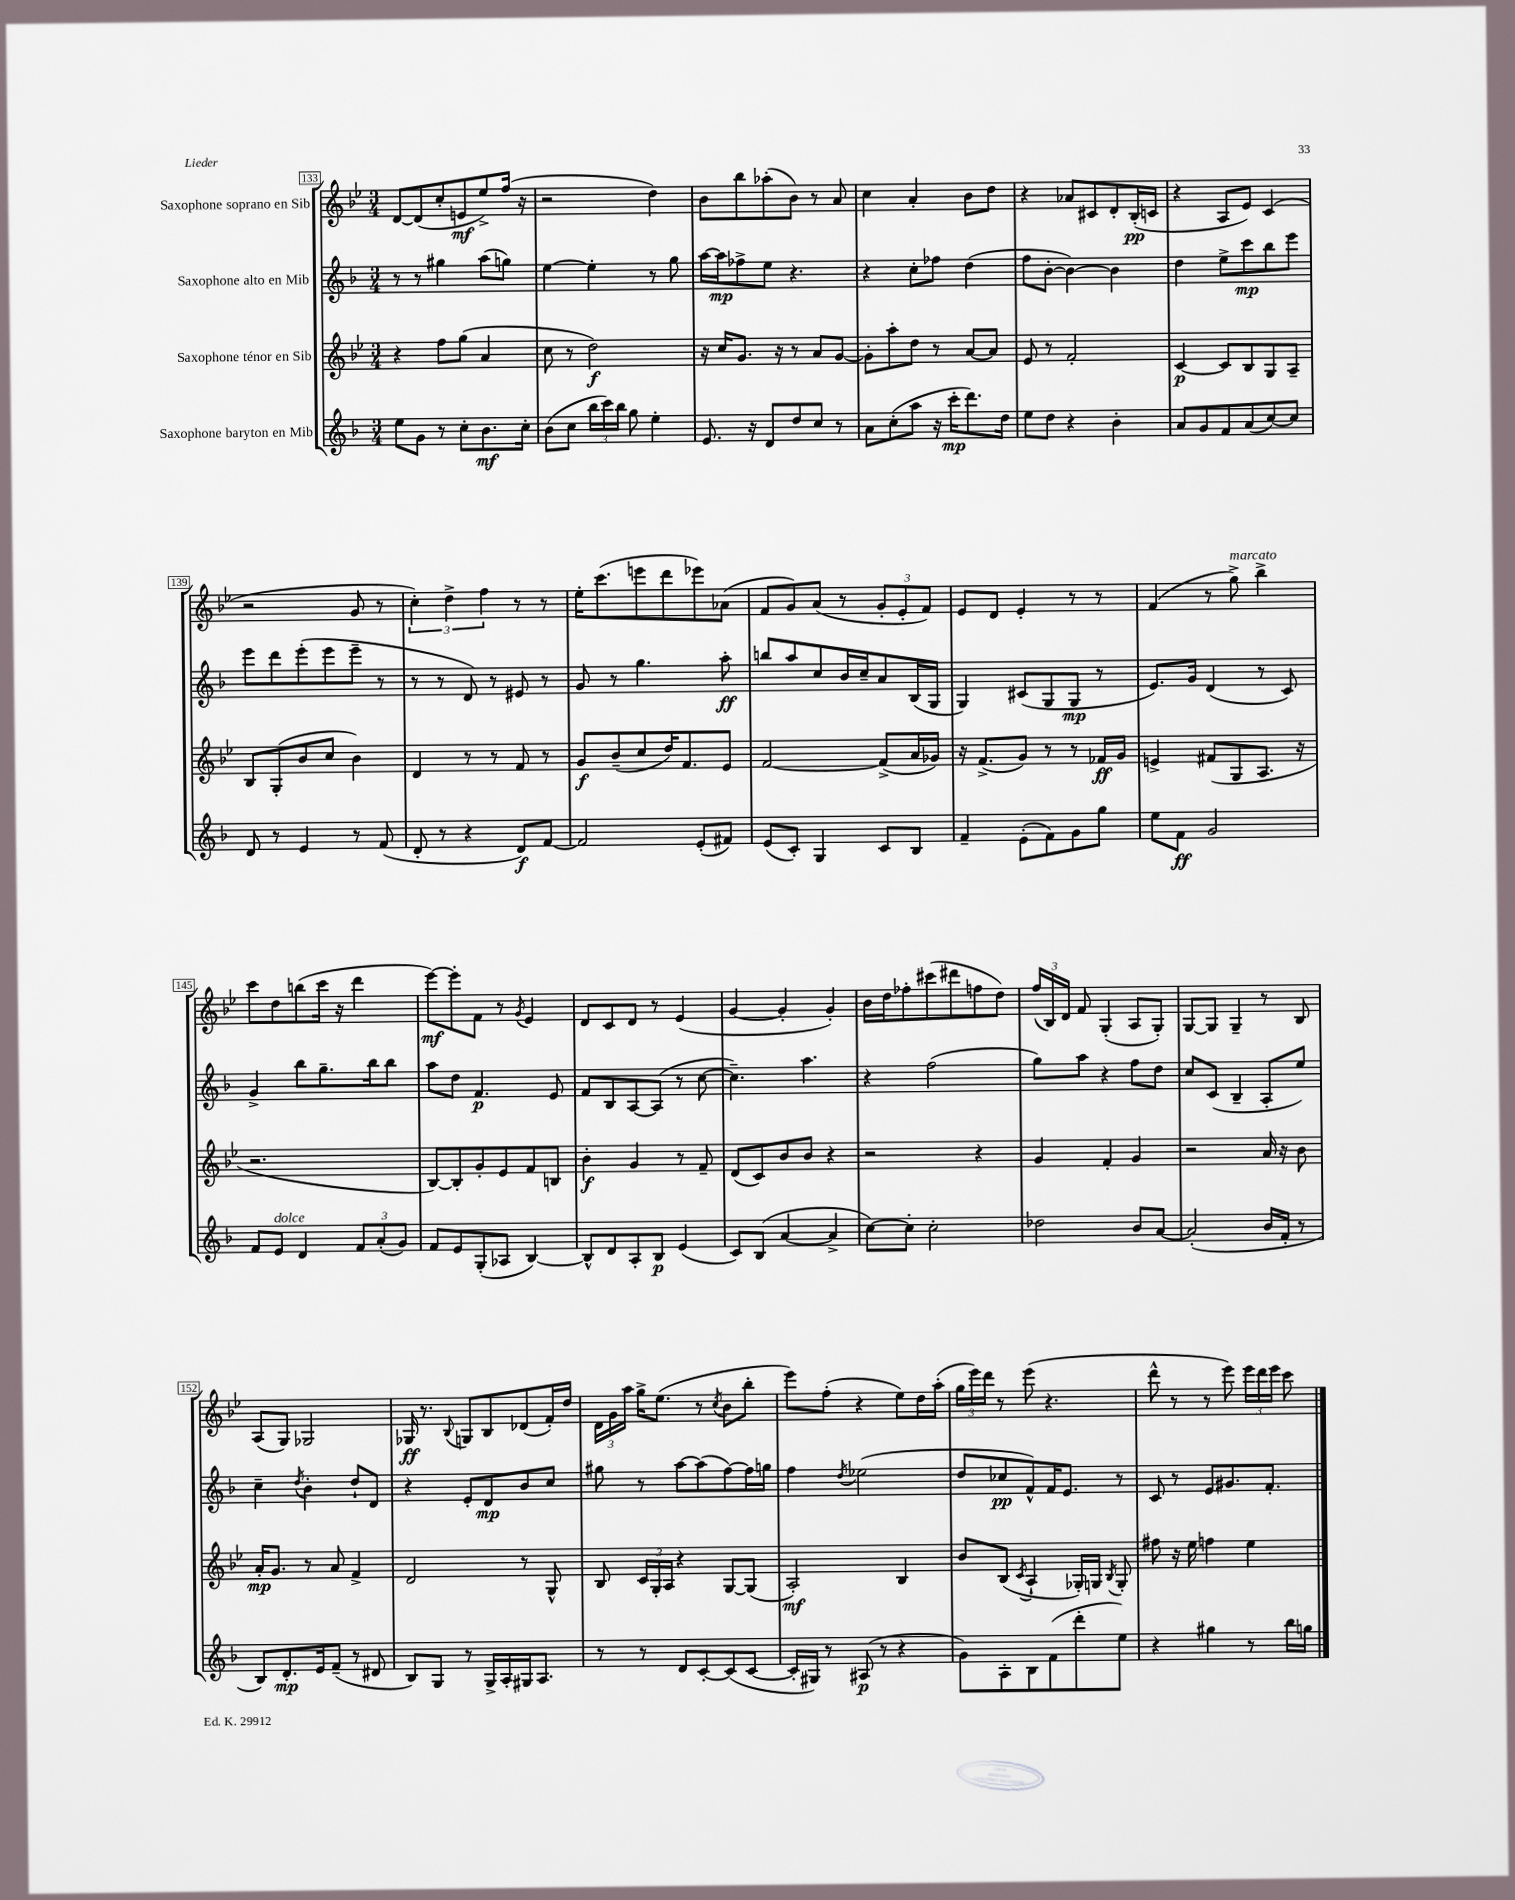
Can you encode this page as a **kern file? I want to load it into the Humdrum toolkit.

**kern	**kern	**kern	**kern
*staff4	*staff3	*staff2	*staff1
*clefG2	*clefG2	*clefG2	*clefG2
*k[b-]	*k[b-e-]	*k[b-]	*k[b-e-]
*M3/4	*M3/4	*M3/4	*M3/4
8ee	4r	8r	[8d
8g	.	8r	(8d]
8r	8ff	4gg#	8cc'
8cc'	(8gg	.	8e
8.b-	4a	(8aa	8ee-^)
.	.	8gg)	(16ff
16cc'	.	.	16r
=	=	=	=
(8b-	8cc	[4ee	2r
8cc	8r	.	.
24bb-	2dd)	4ee']	.
24ccc)	.	.	.
24bb-	.	.	.
8gg	.	.	.
4ee'	.	8r	4dd)
.	.	8gg	.
=	=	=	=
8.e	16r	[16aa	8b-
.	16cc	16aa]	.
.	8.g	8ff-^	8bb-
16r	.	.	.
8d	.	8ee	(8aa-'
.	16r	.	.
8dd	8r	4.r	8b-)
8cc	8a	.	8r
8r	[8g	.	8a
=	=	=	=
8a	8g']	4r	4cc
(8cc'	8aa'	.	.
8aa	8dd	8cc'	4a'
16r	8r	8ff-	.
16ccc'	.	.	.
8.ddd)	[8a	(4dd	8b-
.	8a]	.	8dd
16dd	.	.	.
=	=	=	=
8ee	8e-	8ff	4r
8dd	8r	[8b-'	.
4r	2f'	4b-_)	8a-
.	.	.	8c#
4b-'	.	4b-]	8d'
.	.	.	(16B-'
.	.	.	16c
=	=	=	=
8a	[4c	4dd	4r
8g	.	.	.
8f	8c]	8ee^	8A
(8a	8B-	8ccc	8e-)
[8cc)	8G	8bb-	(4c
8cc]	8A~	8eee	.
=	=	=	=
8d	8B-	8eee	2r
8r	(8G'	8ddd	.
4e	8b-	(8eee'	.
.	8cc	8eee	.
8r	4b-)	8eee~	8g
(8f	.	8r	8r
=	=	=	=
8d'	4d	8r	6cc')
8r	.	8r	.
.	.	.	6dd^
4r	8r	8d)	.
.	.	.	6ff
.	8r	8r	.
8d)	8f	8e#	8r
[8f	8r	8r	8r
=	=	=	=
2f]	8g	8g	16ee-'
.	.	.	(8.ccc
.	(8b-~	8r	.
.	8cc	4.gg	8eee
.	16dd)	.	8ddd
.	8.f	.	.
(8e'	.	.	8eee-)
8f#)	8e-	8aa'	(8a-
=	=	=	=
(8e	[2f	8bb	8f
8c')	.	8aa	8g)
4G	.	8cc	(8a
.	.	16b-	8r
.	.	16cc~	.
8c	(8f^]	8a	12g'
.	.	.	12e-'
8B-	16a	(16B-	.
.	.	.	12f)
.	16g-)	16G	.
=	=	=	=
4f~	16r	4G)	8e-
.	(8.f^	.	.
.	.	.	8d
(8e'	8g)	(8c#	4e-'
8f)	8r	8G	.
8g	8r	8G	8r
8gg	16f-	8r	8r
.	16g	.	.
=	=	=	=
8ee	4e^	8.e)	(4f
8f	.	.	.
.	.	16g	.
2g	(8f#	(4d	8r
.	8G	.	8gg^)
.	8.A	8r	4bb-^
.	.	8c)	.
.	16r	.	.
=	=	=	=
8f	2.r	4g^	8ccc
8e	.	.	8dd
4d	.	8bb-	(8bb
.	.	8.gg~	16ccc
.	.	.	16r
12f	.	.	4ddd
.	.	16bb-	.
(12a'	.	.	.
.	.	8bb-	.
12g)	.	.	.
=	=	=	=
8f	[8B-)	8aa	[8eee-)
8e	8B-']	8dd	8eee-']
(8G'	8g'	4.f	8f
8A-	8e-	.	8r
.	.	.	8qg
[4B-)	8f	.	4e-
.	8B	8e	.
=	=	=	=
8B-^^]	4b-'	8f	8d
8d	.	8B-	8c
8A'	4g	[8A	8d
8B-	.	(8A]	8r
(4e	8r	8r	(4e-
.	8f~	[8cc	.
=	=	=	=
8c)	(8d	4.cc~])	[4g
(8B-	8c)	.	.
[4a	8b-	.	4g']
.	8b-	4.aa	.
4a^]	4r	.	4g')
=	=	=	=
[8cc)	2r	4r	16b-
.	.	.	16dd
8cc']	.	.	8ff-'
2cc'	.	(2ff	(8ccc#
.	.	.	8ddd#
.	4r	.	8ff
.	.	.	8dd)
=	=	=	=
2dd-	4g	8gg)	(24ff
.	.	.	24B-)
.	.	.	24d
.	.	8aa	8f
.	4f'	4r	(4G'
8b-	4g	8ff	8A
[8a	.	8dd	8G')
=	=	=	=
(2a']	2r	8cc	[8G
.	.	(8c	8G]
.	.	4B-~	4G~
16b-	16a	8A'	8r
16f'	16r	.	.
8r	8b-	8ee)	8B-
=	=	=	=
8B-)	16a'	4cc~	(8A
.	8.g	.	.
8.d'	.	.	8G)
.	.	8qdd	.
.	8r	4b-'	2G-
16e	.	.	.
(8f~	8a	.	.
8r	4f^	8dd`	.
8d#	.	8d	.
=	=	=	=
8B-)	2d	4r	16G-
.	.	.	8.r
8G	.	.	.
.	.	.	8qqB-
8r	.	8e'	8G
16G^	.	8d	8B-
16A'	.	.	.
16G#	8r	8b-	(8d-
8.A	.	.	.
.	8G^^	8cc	16f')
.	.	.	16dd
=	=	=	=
8r	8B-	8gg#	24d
.	.	.	24g
.	.	.	24aa
8r	24c	8r	16gg^
.	24G'	.	.
.	.	.	(8.ee-
.	24A	.	.
8d	4r	[8aa	.
[8c'	.	(8aa]	8r
.	.	.	8qcc
(8c]	[8G	[8ff)	8b-
[8c	(8G]	16ff]	8bb-'
.	.	16gg	.
=	=	=	=
16c']	2A')	4ff	8eee-)
16G#)	.	.	.
8r	.	.	(8ff'
.	.	8qdd	.
(8A#	.	(2ee-	4r
8r	.	.	.
4r	4B-	.	8ee-)
.	.	.	16dd
.	.	.	(16aa'
=	=	=	=
8g)	8b-	8dd	24gg
.	.	.	24eee-)
.	.	.	24ddd
8A'	(8B-	8cc-	8r
.	8qc	.	.
8B-	4A`	8f^^)	(8eee-
(8f	.	16f	4.r
.	.	8.e	.
8ddd'	16G-')	.	.
.	16G	.	.
.	8qB-	.	.
8ee)	8G'	8r	.
=	=	=	=
4r	8ff#	8c	8ddd^^
.	16r	8r	8r
.	16ee-	.	.
4gg#	4ff	8e	8r
.	.	8.g#	8eee-)
8r	4ee-	.	24eee-
.	.	.	24ddd
.	.	8.f'	.
.	.	.	24eee-
16bb-	.	.	8ccc
16gg	.	.	.
==	==	==	==
*-	*-	*-	*-
